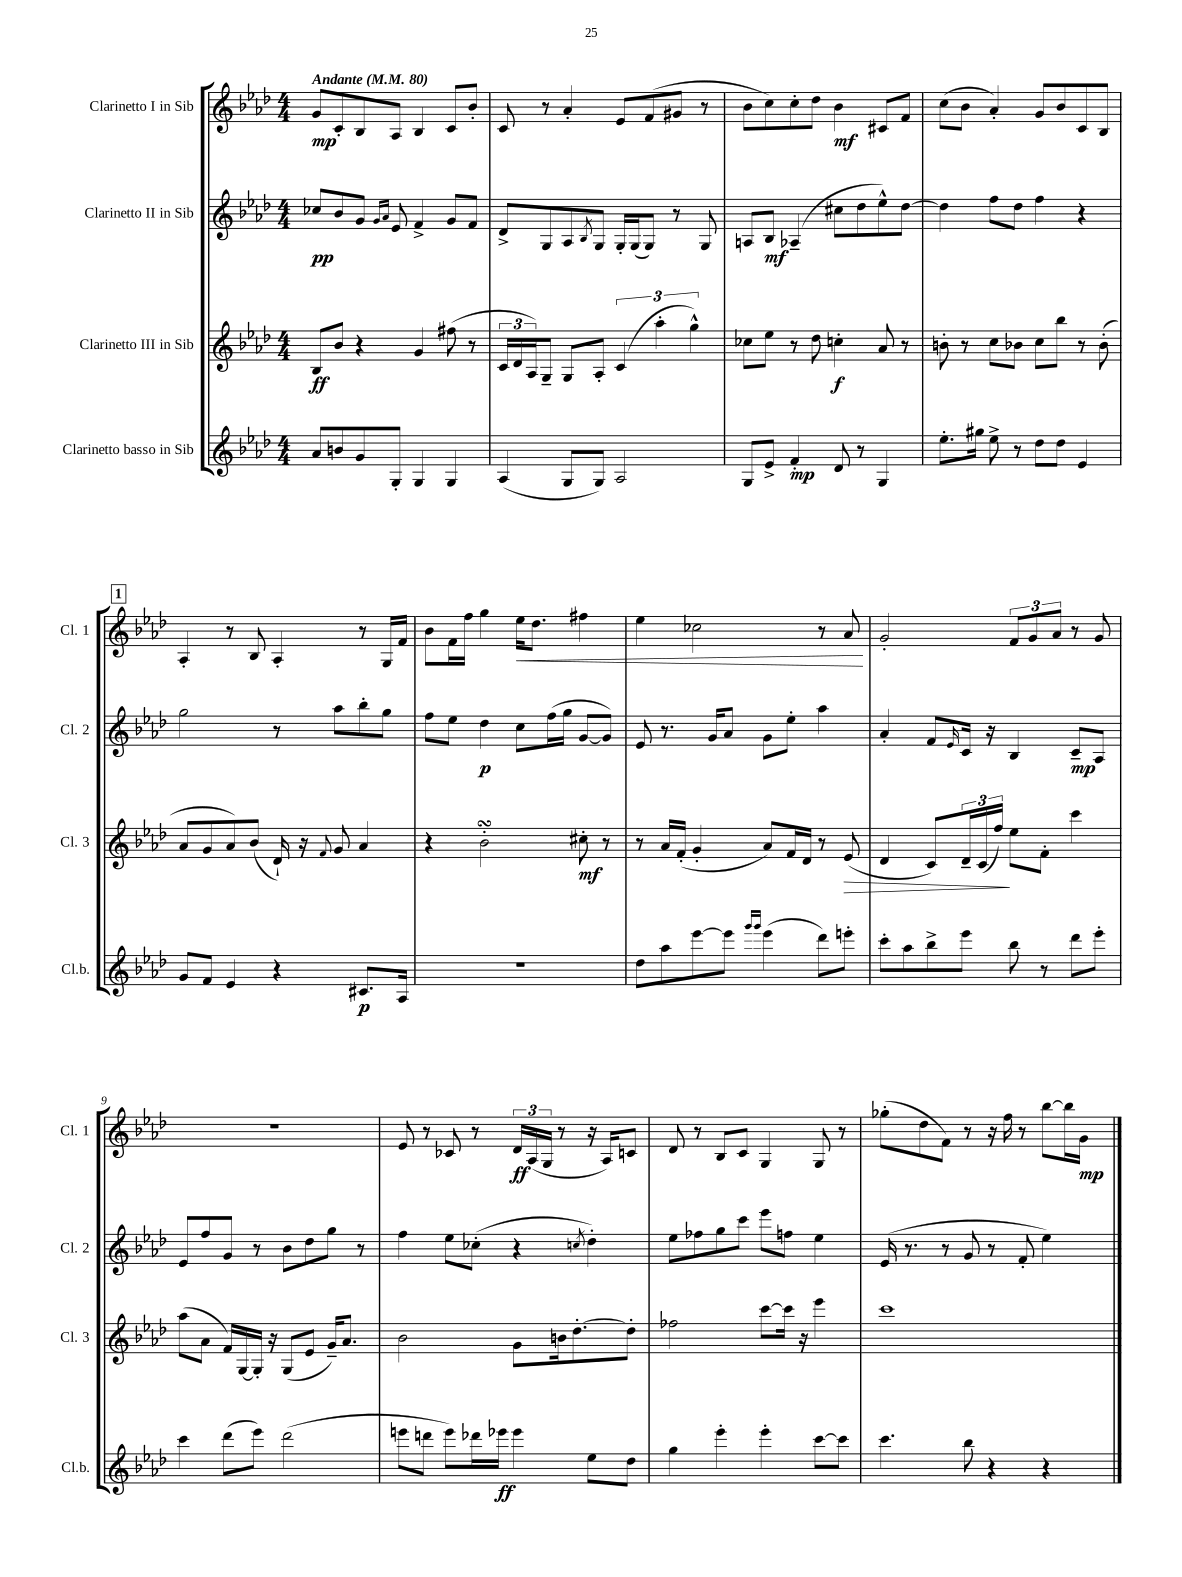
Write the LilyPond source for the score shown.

<<
\new StaffGroup <<
\new Staff = "s0" \with { instrumentName = "Clarinetto I in Sib" shortInstrumentName = "Cl. 1" } {
    \clef treble \key aes \major \numericTimeSignature \time 4/4 \tempo "Andante" 4 = 80
    g'8\mp c'8-. bes8 aes8 bes4 c'8 bes'8-. |
    c'8 r8 aes'4-. ees'8 f'8( gis'8 r8 |
    bes'8 c''8) c''8-. des''8 bes'4\mf cis'8 f'8 |
    c''8( bes'8 aes'4-.) g'8 bes'8 c'8 bes8 |
    \mark \markup { \box "1" } aes4-. r8 bes8 aes4-. r8 g16 f'16 |
    bes'8 f'16 f''16 g''4 ees''16\< des''8. fis''4 |
    ees''4 ces''2 r8 aes'8\! |
    g'2-. \tuplet 3/2 { f'8 g'8 aes'8 } r8 g'8 |
    R1 |
    ees'8 r8 ces'8 r8 \tuplet 3/2 { des'16\ff aes16( g16 } r8 r16 aes16) c'8 |
    des'8 r8 bes8 c'8 g4 g8 r8 |
    ges''8-.( des''8 f'8) r8 r16 f''16 r8 bes''8~ bes''16 g'16\mp \bar "|." |
}
\new Staff = "s1" \with { instrumentName = "Clarinetto II in Sib" shortInstrumentName = "Cl. 2" } {
    \clef treble \key aes \major \numericTimeSignature \time 4/4
    ces''8\pp bes'8 g'8 \grace { g'16 aes'16 } ees'8 f'4-> g'8 f'8 |
    des'8-> g8 aes8 \acciaccatura { bes8 } g8 g16-. g16( g8) r8 g8 |
    a8 bes8\mf aes4--( cis''8 des''8 ees''8-^) des''8~ |
    des''4 f''8 des''8 f''4 r4 |
    \mark \markup { \box "1" } g''2 r8 aes''8 bes''8-. g''8 |
    f''8 ees''8 des''4\p c''8 f''16( g''16 g'8~ g'8) |
    ees'8 r8. g'16 aes'8 g'8 ees''8-. aes''4 |
    aes'4-. f'8 \grace { ees'16 } c'16 r16 bes4 c'8--\mp aes8 |
    ees'8 f''8 g'8 r8 bes'8 des''8 g''8 r8 |
    f''4 ees''8 ces''8-.( r4 \acciaccatura { c''8 } des''4-.) |
    ees''8 fes''8 g''8 c'''8 ees'''8 f''8 ees''4 |
    ees'16( r8. r8 g'8 r8 f'8-. ees''4) \bar "|." |
}
\new Staff = "s2" \with { instrumentName = "Clarinetto III in Sib" shortInstrumentName = "Cl. 3" } {
    \clef treble \key aes \major \numericTimeSignature \time 4/4
    bes8\ff bes'8 r4 g'4 fis''8( r8 |
    \tuplet 3/2 { c'16 des'16 aes16) } g8-- g8 aes8-. \tuplet 3/2 { c'4( aes''4-. g''4-^) } |
    ces''8 ees''8 r8 des''8 c''4-.\f aes'8 r8 |
    b'8-. r8 c''8 bes'8 c''8 bes''8 r8 bes'8-.( |
    \mark \markup { \box "1" } aes'8 g'8 aes'8) bes'8( des'16-!) r16 \appoggiatura { f'8 } g'8 aes'4 |
    r4 bes'2-.\turn cis''8-.\mf r8 |
    r8 aes'16 f'16-.( g'4-. aes'8) f'16 des'16 r8 ees'8\>( |
    des'4 c'8) \tuplet 3/2 { des'16-- c'16( f''16\!) } ees''8 f'8-. c'''4 |
    aes''8( aes'8 f'16) g16~ g16-. r16 g8( ees'8 g'16--) aes'8. |
    bes'2 g'8 b'16 des''8.~-. des''8-. |
    fes''2 c'''8~ c'''16 r16 ees'''4 |
    c'''1 \bar "|." |
}
\new Staff = "s3" \with { instrumentName = "Clarinetto basso in Sib" shortInstrumentName = "Cl.b." } {
    \clef treble \key aes \major \numericTimeSignature \time 4/4
    aes'8 b'8 g'8 g8-. g4 g4 |
    aes4( g8 g8) aes2 |
    g8 ees'8-> f'4-.\mp des'8 r8 g4 |
    ees''8.-. gis''16 ees''8-> r8 des''8 des''8 ees'4 |
    \mark \markup { \box "1" } g'8 f'8 ees'4 r4 cis'8.\p aes16 |
    R1 |
    des''8 aes''8 ees'''8~ ees'''8 \grace { g'''16 g'''16 } ees'''4( des'''8) e'''8-. |
    c'''8-. aes''8 bes''8-> ees'''8 bes''8 r8 des'''8 ees'''8-. |
    c'''4 des'''8( ees'''8) des'''2( |
    e'''8 d'''8 e'''8) des'''16 ees'''16\ff ees'''4 ees''8 des''8 |
    g''4 ees'''4-. ees'''4-. c'''8~ c'''8 |
    c'''4. bes''8 r4 r4 \bar "|." |
}
>>
>>
